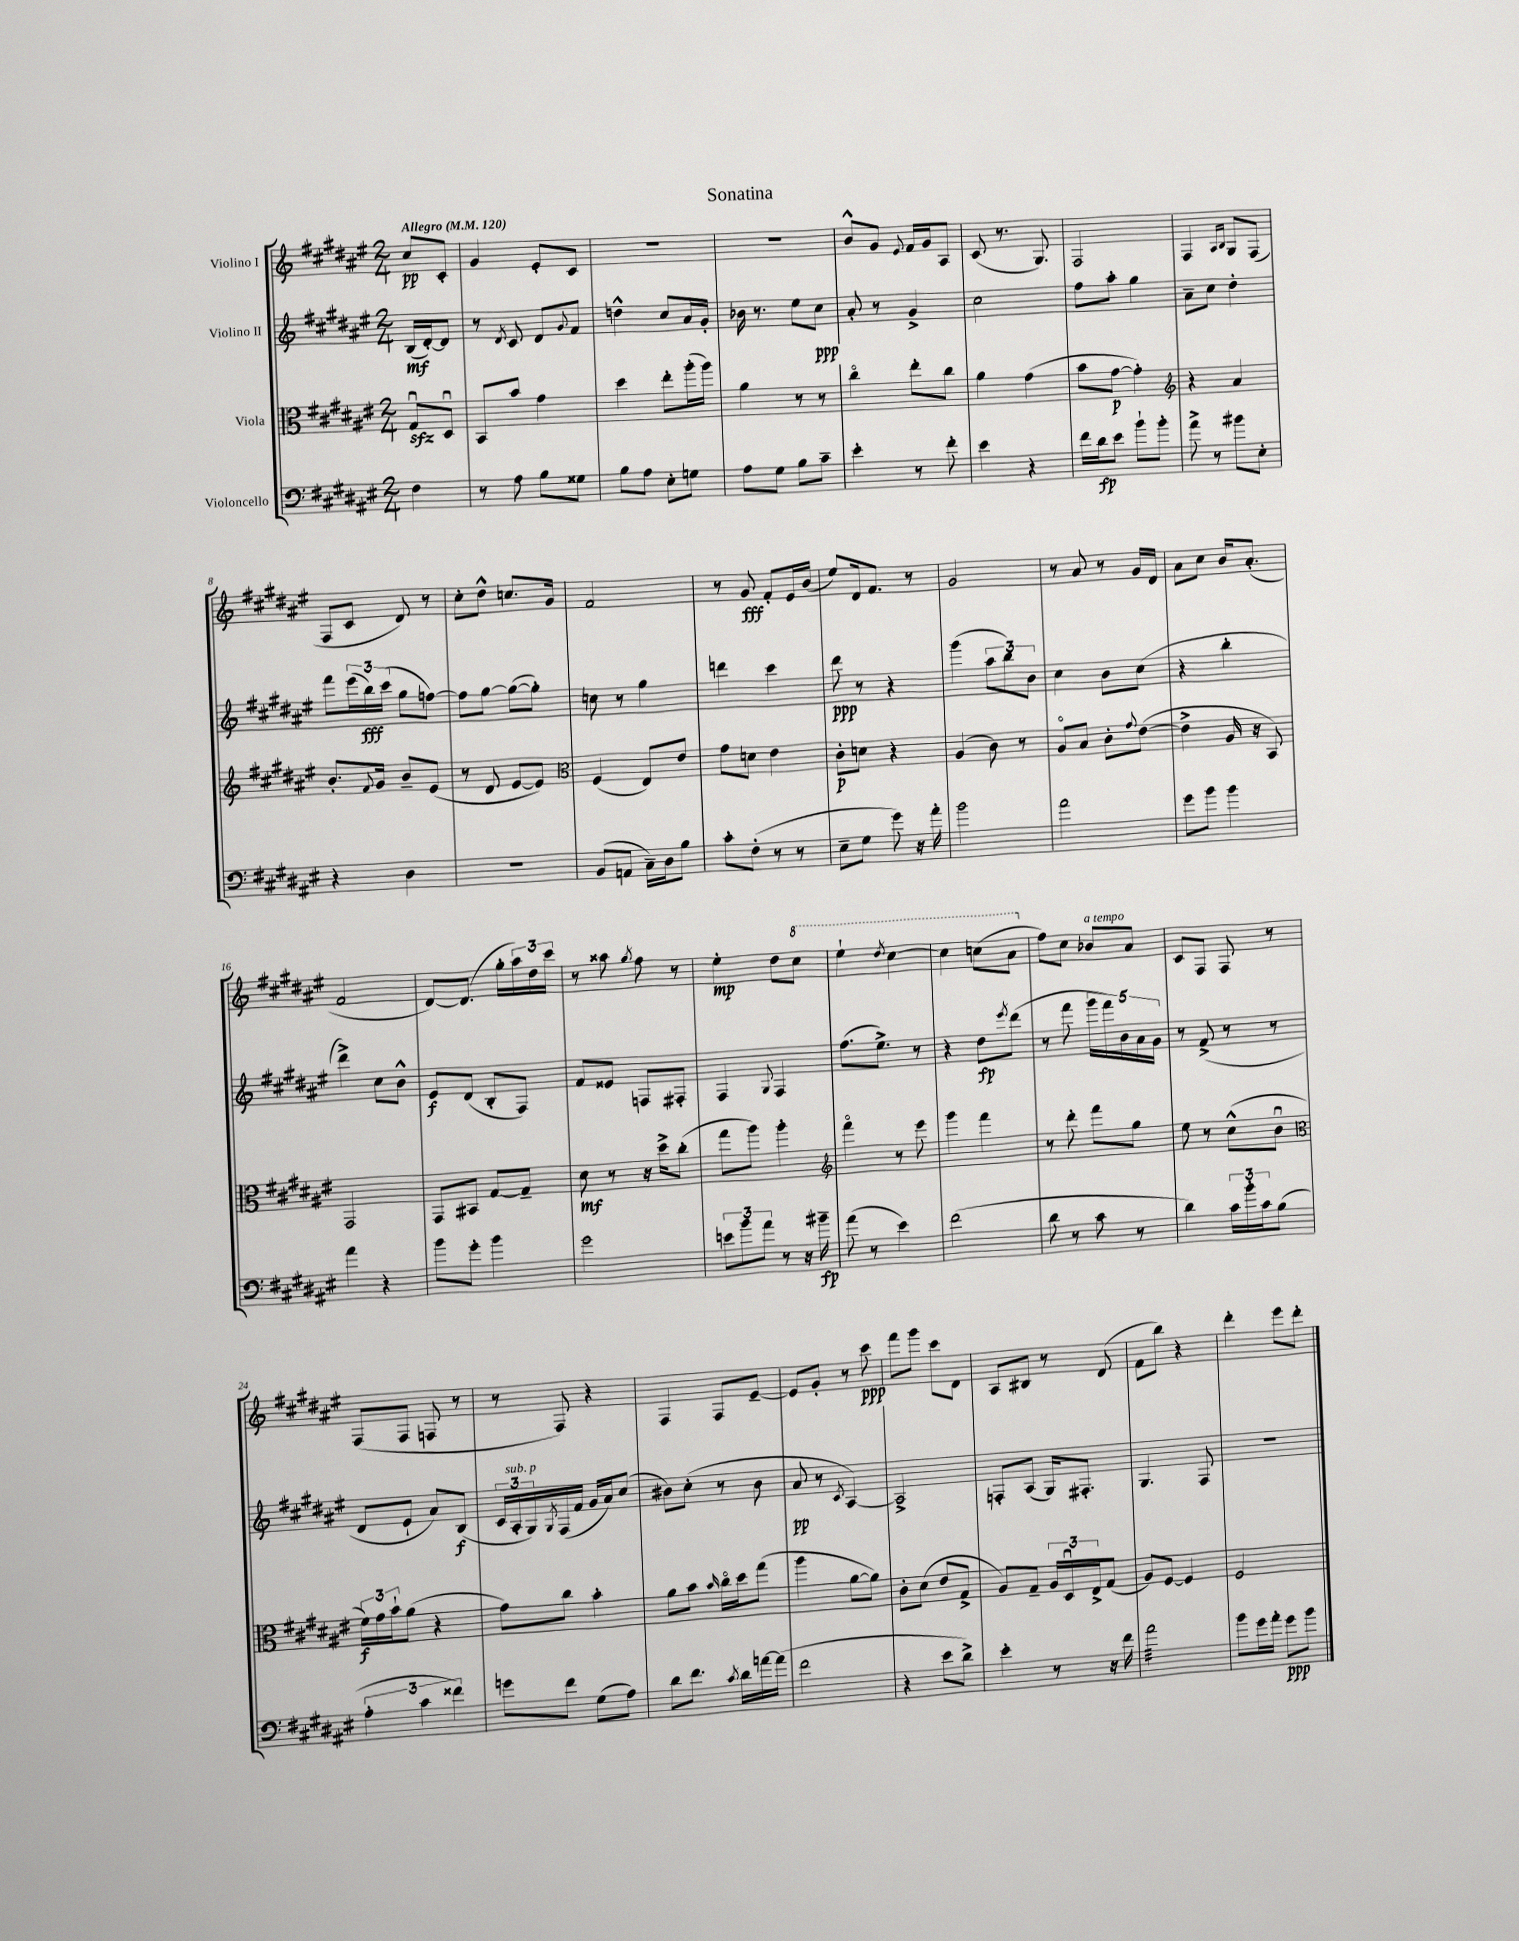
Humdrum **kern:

**kern	**dynam	**kern	**dynam	**kern	**dynam	**kern	**dynam
*part4	*part4	*part3	*part3	*part2	*part2	*part1	*part1
*staff4	*staff4	*staff3	*staff3	*staff2	*staff2	*staff1	*staff1
*I"Violoncello	*	*I"Viola	*	*I"Violino II	*	*I"Violino I	*
*clefF4	*	*clefC3	*	*clefG2	*	*clefG2	*
*k[f#c#g#d#a#e#]	*	*k[f#c#g#d#a#e#]	*	*k[f#c#g#d#a#e#]	*	*k[f#c#g#d#a#e#]	*
*M2/4	*	*M2/4	*	*M2/4	*	*M2/4	*
*MM120	*	*MM120	*	*MM120	*	*MM120	*
=	=	=	=	=	=	=	=
!	!	!	!	!	!	!LO:TX:a:B:t=Allegro	!
4F#\	.	8G#zzu/L	.	(16B/LL	mf	8cc#/L	pp
.	.	.	.	[16d#'/J)	.	.	.
.	.	8D#u/J	.	8d#/J]	.	8c#'/J	.
=1	=1	=1	=1	=1	=1	=1	=1
8r	.	8BB/L	.	8r	.	4g#/	.
.	.	.	.	8qd#/	.	.	.
8A#\	.	8b/J	.	8c#/	.	.	.
8B\L	.	4g#\	.	8d#/L	.	8e#'/L	.
.	.	.	.	8qqg#/	.	.	.
8G##X\J	.	.	.	8f#/J	.	8c#/J	.
=2	=2	=2	=2	=2	=2	=2	=2
8B\L	.	4dd#\	.	4ddn^^\	.	2r	.
8A#\J	.	.	.	.	.	.	.
8E#'\L	.	8ee#'\L	.	8cc#/L	.	.	.
8Gn\J	.	(16aa#'\L	.	16a#/L	.	.	.
.	.	16aa#\JJ)	.	16g#'/JJ	.	.	.
=3	=3	=3	=3	=3	=3	=3	=3
8A#\L	.	4a#\	.	16b-X\	.	2r	.
.	.	.	.	8.r	.	.	.
8G#\J	.	.	.	.	.	.	.
8B\L	.	8r	.	8ee#\L	.	.	.
8c#~\J	.	8r	.	8cc#\J	ppp	.	.
=4	=4	=4	=4	=4	=4	=4	=4
4e#'\	.	4cc#\	.	8a#'/	.	8b^^/L	.
.	.	.	.	8r	.	8g#/J	.
.	.	.	.	.	.	8qqe#/	.
8r	.	8ee#'\L	.	4g#^/	.	16f#/LL	.
.	.	.	.	.	.	16g#/J	.
8f#'\	.	8cc#\J	.	.	.	8A#/J	.
=5	=5	=5	=5	=5	=5	=5	=5
4e#\	.	4a#\	.	2cc#\	.	(8c#/	.
.	.	.	.	.	.	8.r	.
4r	.	(4g#\	.	.	.	.	.
.	.	.	.	.	.	8.G#/)	.
=6	=6	=6	=6	=6	=6	=6	=6
16f#\LL	.	8b\L	.	8ff#\L	.	2F#/	.
16d#\J	fp	.	.	.	.	.	.
8e#\J	.	[8g#\J	p	8aa#'\J	.	.	.
8b`\L	.	4g#'\])	.	4gg#\	.	.	.
8b'\J	.	.	.	.	.	.	.
=7	=7	=7	=7	=7	=7	=7	=7
*	*	*clefG2	*	*	*	*	*
8a#^\	.	4r	.	8a#~\L	.	4F#/	.
8r	.	.	.	8cc#\J	.	.	.
.	.	.	.	.	.	16qqA#/LL	.
.	.	.	.	.	.	16qqB/JJ	.
8b#X\L	.	4a#/	.	4dd#'\	.	8G#/L	.
8E#'\J	.	.	.	.	.	(8F#/J	.
!!LO:LB:g=z
=8	=8	=8	=8	=8	=8	=8	=8
4r	.	8.b'/L	.	8fff#\L	.	8F#/L	.
.	.	.	.	(24eee#\L	.	8c#/J	.
.	.	.	.	24bb\)	fff	.	.
.	.	8qqf#/	.	.	.	.	.
.	.	16g#/Jk	.	.	.	.	.
.	.	.	.	(24ccc#\JJ	.	.	.
4D#\	.	8b~/L	.	8gg#\L	.	8d#/)	.
.	.	(8e#/J	.	[8ffn\J)	.	8r	.
=9	=9	=9	=9	=9	=9	=9	=9
2r	.	8r	.	8ff\L]	.	8cc#'\L	.
.	.	8d#/	.	[8gg#\J	.	8dd#^^\J	.
.	.	[8e#/L	.	(8gg#\L_	.	8.ccn/L	.
.	.	8e#/J])	.	8gg#'\J])	.	.	.
.	.	.	.	.	.	16g#/Jk	.
=10	=10	=10	=10	=10	=10	=10	=10
*	*	*clefC3	*	*	*	*	*
(8BB/L	.	(4F#/	.	8ccn\	.	2f#/	.
8AAn/J	.	.	.	8r	.	.	.
16C#~\LL)	.	8E#/L)	.	4gg#\	.	.	.
16D#\J	.	.	.	.	.	.	.
8B\J	.	8e#/J	.	.	.	.	.
=11	=11	=11	=11	=11	=11	=11	=11
8c#'\L	.	8g#\L	.	4dddn\	.	8r	.
(8F#'\J	.	8dn\J	.	.	.	8g#/	fff
8r	.	4e#\	.	4ccc#\	.	8f#'/L	.
8r	.	.	.	.	.	16e#/L	.
.	.	.	.	.	.	(16b/JJ	.
=12	=12	=12	=12	=12	=12	=12	=12
8E#~\L	.	8c#'\L	p	8ddd#\	ppp	8ee#/L)	.
8G#\J	.	8dn\J	.	8r	.	16d#/k	.
.	.	.	.	.	.	8.f#/J	.
8g#\)	.	4r	.	4r	.	.	.
16r	.	.	.	.	.	8r	.
16a#'\	.	.	.	.	.	.	.
=13	=13	=13	=13	=13	=13	=13	=13
2b\	.	(4A#/	.	(4ggg#\	.	2g#/	.
.	.	8c#\)	.	12aa#\L	.	.	.
.	.	.	.	12bb\)	.	.	.
.	.	8r	.	.	.	.	.
.	.	.	.	12b\J	.	.	.
=14	=14	=14	=14	=14	=14	=14	=14
2a#\	.	8A#/L	.	4cc#\	.	8r	.
.	.	8B/J	.	.	.	8a#/	.
.	.	8c#'\L	.	8b\L	.	8r	.
.	.	8qqg#/	.	.	.	.	.
.	.	([8e#\J	.	(8cc#\J	.	16g#/LL	.
.	.	.	.	.	.	16d#/JJ	.
=15	=15	=15	=15	=15	=15	=15	=15
8g#\L	.	4e#^\]	.	4r	.	8a#\L	.
8b\J	.	.	.	.	.	8cc#\J	.
4b\	.	16A#/	.	4bb'\	.	16b/KL	.
.	.	16r	.	.	.	(8.a#'/J	.
.	.	8BB/)	.	.	.	.	.
!!LO:LB:g=z
=16	=16	=16	=16	=16	=16	=16	=16
4a#\	.	2GG#/	.	4ddd#^\)	.	2f#/	.
4r	.	.	.	8cc#\L	.	.	.
.	.	.	.	8b^^\J	.	.	.
=17	=17	=17	=17	=17	=17	=17	=17
8b\L	.	8GG#/L	.	8e#/L	f	[8d#/L)	.
8g#'\J	.	8BB#X/J	.	(8d#/J	.	(8.d#/J]	.
4b\	.	[8G#/L	.	8B'/L	.	.	.
.	.	.	.	.	.	16gg#'\LL	.
.	.	8G#~/J]	.	8F#/J)	.	24aa#\)	.
.	.	.	.	.	.	24dd#\	.
.	.	.	.	.	.	24ccc#\JJ	.
=18	=18	=18	=18	=18	=18	=18	=18
2g#\	.	8d#\	mf	8f#/L	.	8r	.
.	.	8r	.	8e##X/J	.	8aa##X\	.
.	.	.	.	.	.	8qgg#/	.
.	.	16r	.	8Fn/L	.	8ff#\	.
.	.	16dd#^\KL	.	.	.	.	.
.	.	(8cc#'\J	.	8F#X'/J	.	8r	.
=19	=19	=19	=19	=19	=19	=19	=19
12en\L	.	8gg#\L	.	4F#/	.	4ee#'\	mp
12b\	.	.	.	.	.	.	.
.	.	8aa#\J)	.	.	.	.	.
12a#\J	.	.	.	.	.	.	.
.	.	.	.	8qqG#/	.	.	.
8r	.	4aa#'\	.	4F#/	.	8dd#\L	.
*	*	*	*	*	*	*8va	*
16r	.	.	.	.	.	8ccc#\J	.
16b#X~\	fp	.	.	.	.	.	.
=20	=20	=20	=20	=20	=20	=20	=20
*	*	*clefG2	*	*	*	*	*
(8a#\	.	4fff#\	.	(8.ff#\L	.	4eee#`\	.
8r	.	.	.	.	.	.	.
.	.	.	.	8.ee#^\J)	.	.	.
.	.	.	.	.	.	8qddd#/	.
4e#\)	.	8r	.	.	.	[4ccc#\	.
.	.	8eee#\	.	8r	.	.	.
=21	=21	=21	=21	=21	=21	=21	=21
(2f#\	.	4ggg#\	.	4r	.	4ccc#\]	.
.	.	4fff#\	.	8dd#\L	fp	(8cccn\L	.
.	.	.	.	8qeee#/	.	.	.
.	.	.	.	(8ddd#\J	.	8aa#\J	.
=22	=22	=22	=22	=22	=22	=22	=22
*	*	*	*	*	*	*X8va	*
8d#\	.	8r	.	8r	.	8ff#\L)	.
8r	.	8ddd#'\	.	8fff#\	.	8cc#\J	.
!	!	!	!	!	!	!LO:TX:a:i:t=a tempo	!
8c#\	.	8fff#\L	.	20ggg#\LL	.	8b-X/L	.
.	.	.	.	20fff#\)	.	.	.
.	.	.	.	20b\	.	.	.
8r	.	8gg#\J	.	.	.	8a#/J	.
.	.	.	.	20a#\	.	.	.
.	.	.	.	20g#\JJ	.	.	.
=23	=23	=23	=23	=23	=23	=23	=23
4d#\)	.	8ee#\	.	8r	.	8c#/L	.
.	.	8r	.	(8f#^/	.	8F#/J	.
24c#\LL	.	(8cc#^^\L	.	8r	.	8F#/	.
24b'\	.	.	.	.	.	.	.
24c#\J	.	.	.	.	.	.	.
(8B\J	.	8bu\J	.	8r	.	8r	.
!!LO:LB:g=z
=24	=24	=24	=24	=24	=24	=24	=24
*	*	*clefC3	*	*	*	*	*
6A#'\	.	24f#\LL)	f	8d#/L	.	(8F#/L	.
.	.	24g#\	.	.	.	.	.
.	.	24b`\J	.	.	.	.	.
.	.	(8a#\J	.	8e#`/J	.	8F#/J	.
6c#\	.	.	.	.	.	.	.
.	.	4r	.	8a#/L)	.	8Fn/	.
6f##X\)	.	.	.	.	.	.	.
.	.	.	.	(8B/J	f	8r	.
=25	=25	=25	=25	=25	=25	=25	=25
8gn\L	.	8g#\L)	.	24c#/LL	.	8r	.
!	!	!	!	!LO:TX:a:i:t=sub. p	!	!	!
.	.	.	.	24A#'/	.	.	.
.	.	.	.	24G#/)	.	.	.
.	.	.	.	8qG#/	.	.	.
8f#\J	.	8cc#\J	.	(16F#/	.	8F#/)	.
.	.	.	.	16f#/JJ	.	.	.
(8G#\L	.	4b'\	.	16g#/LL	.	4r	.
.	.	.	.	16a#/J)	.	.	.
8A#\J)	.	.	.	(8cc#/J	.	.	.
=26	=26	=26	=26	=26	=26	=26	=26
8d#\L	.	8a#\L	.	8b#X\L)	.	4F#/	.
8.f#\J	.	8b\J	.	(8cc#'\J	.	.	.
.	.	16qqb/	.	.	.	.	.
.	.	16cc#\LL	.	8r	.	8F#/L	.
8qc#/	.	.	.	.	.	.	.
16d#\LL	.	16dd#\J	.	.	.	.	.
[16an\	.	(8gg#\J	.	8b#\	.	[8e#~/J	.
(16a\JJ]	.	.	.	.	.	.	.
=27	=27	=27	=27	=27	=27	=27	=27
2f#\	.	4aa#\	.	8a#/	pp	8e#/L]	.
.	.	.	.	8r	.	8g#'/J	.
.	.	.	.	8qc#/	.	.	.
.	.	[8a#\L	.	[4A#/)	.	8r	.
.	.	8a#\J])	.	.	.	8ccc#\	ppp
=28	=28	=28	=28	=28	=28	=28	=28
4r	.	8c#'\L	.	2A#^/]	.	8fff#\L	.
.	.	(8d#\J	.	.	.	8ggg#\J	.
8e#\L	.	8e#/L	.	.	.	8ccc#\L	.
8d#^\J)	.	8G#^/J	.	.	.	8d#\J	.
=29	=29	=29	=29	=29	=29	=29	=29
4e#'\	.	8A#/L)	.	8Fn'/L	.	8A#/L	.
.	.	8G#~/J	.	(8A#/J	.	8B#X/J	.
8r	.	24A#/LL	.	16G#/KL)	.	8r	.
.	.	24D#u/	.	.	.	.	.
.	.	.	.	8.F#X'/J	.	.	.
.	.	24E#^/J	.	.	.	.	.
16r	.	(8G#/J	.	.	.	(8d#/	.
16f#\	.	.	.	.	.	.	.
=30	=30	=30	=30	=30	=30	=30	=30
*tremolo	*	*	*	*	*	*	*
32a#\LLL	.	8A#/L)	.	4.G#/	.	8f#\L	.
32a#\	.	.	.	.	.	.	.
32a#\	.	.	.	.	.	.	.
32a#\	.	.	.	.	.	.	.
32a#\	.	[8F#/J	.	.	.	8bb\J)	.
32a#\	.	.	.	.	.	.	.
32a#\	.	.	.	.	.	.	.
32a#\	.	.	.	.	.	.	.
32a#\	.	4F#/]	.	.	.	4r	.
32a#\	.	.	.	.	.	.	.
32a#\	.	.	.	.	.	.	.
32a#\	.	.	.	.	.	.	.
32a#\	.	.	.	8F#/	.	.	.
32a#\	.	.	.	.	.	.	.
32a#\	.	.	.	.	.	.	.
32a#\JJJ	.	.	.	.	.	.	.
*Xtremolo	*	*	*	*	*	*	*
=31	=31	=31	=31	=31	=31	=31	=31
8b\L	.	2F#/	.	2r	.	4ddd#'\	.
16g#\L	.	.	.	.	.	.	.
16a#'\JJ	.	.	.	.	.	.	.
8g#\L	ppp	.	.	.	.	8eee#\L	.
8b\J	.	.	.	.	.	8ddd#'\J	.
==	==	==	==	==	==	==	==
*-	*-	*-	*-	*-	*-	*-	*-
